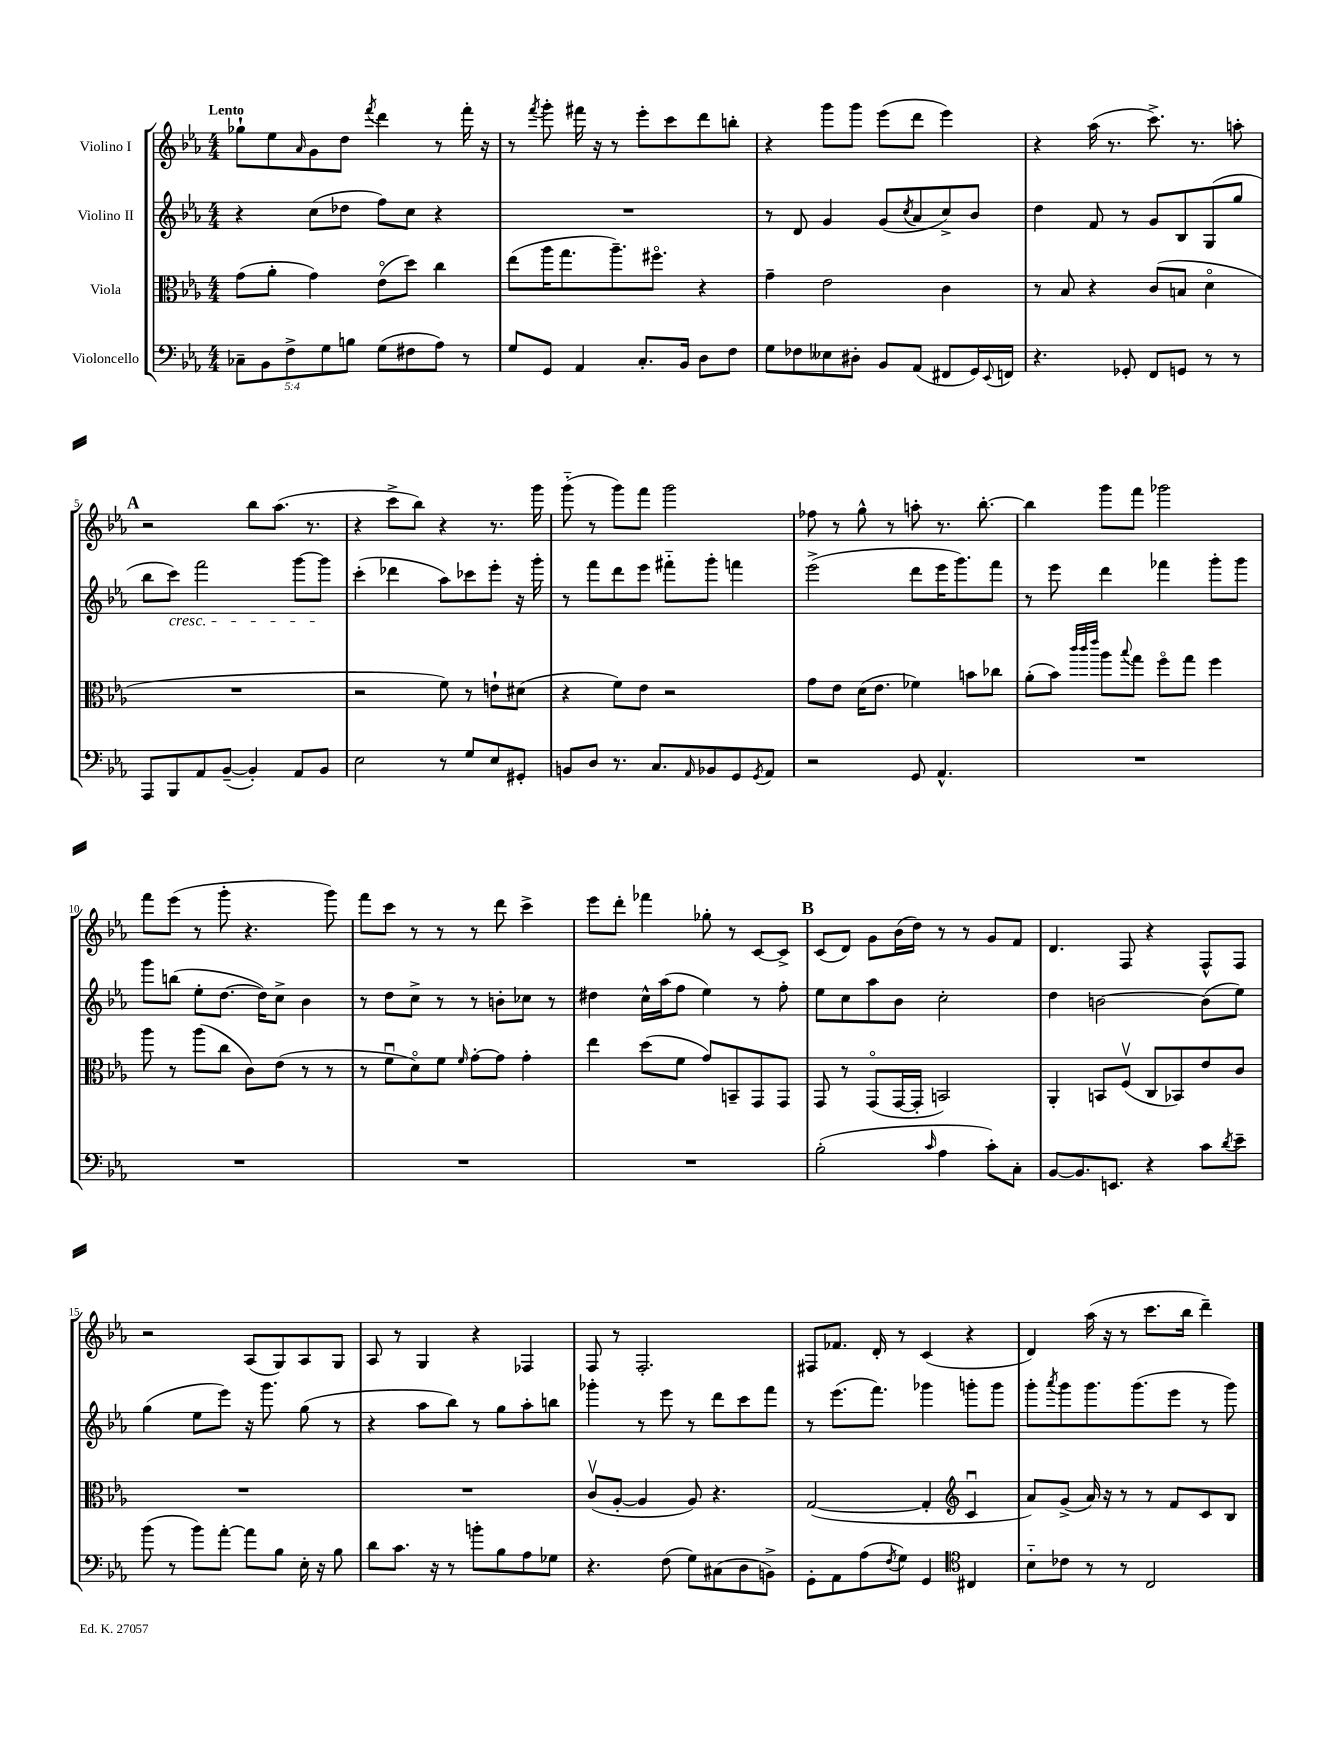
<<
\new StaffGroup <<
\new Staff = "s0" \with { instrumentName = "Violino I" } {
    \clef treble \key ees \major \numericTimeSignature \time 4/4 \tempo "Lento"
    ges''8-! ees''8 \grace { aes'16 } g'8 d''8 \acciaccatura { f'''8 } d'''4 r8 f'''16-. r16 |
    r8 \acciaccatura { f'''8 } g'''8-. fis'''16 r16 r8 ees'''8-. c'''8 d'''8 b''8-. |
    r4 g'''8 g'''8 ees'''8( d'''8 ees'''4) |
    r4 aes''16( r8. c'''8.->) r8. a''8-. |
    \mark \markup { \bold "A" } r2 bes''8 aes''8.( r8. |
    r4 c'''8-> bes''8) r4 r8. g'''16 |
    g'''8-_( r8 g'''8) f'''8 g'''2 |
    fes''8 r8 g''8-^ r8 a''8-. r8. bes''8.~-. |
    bes''4 g'''8 f'''8 ges'''2 |
    f'''8 ees'''8( r8 g'''8-. r4. g'''8) |
    f'''8 c'''8 r8 r8 r8 d'''8 c'''4-> |
    ees'''8 d'''8-. fes'''4 ges''8-. r8 c'8~ c'8-> |
    \mark \markup { \bold "B" } c'8( d'8) g'8 bes'16( d''16) r8 r8 g'8 f'8 |
    d'4. f8 r4 f8-^ f8 |
    r2 aes8( g8) aes8 g8 |
    aes8 r8 g4 r4 fes4 |
    f8 r8 f2.-. |
    fis8 fes'8. d'16-. r8 c'4( r4 |
    d'4) aes''16( r16 r8 c'''8. bes''16 d'''4--) \bar "|." |
}
\new Staff = "s1" \with { instrumentName = "Violino II" } {
    \clef treble \key ees \major \numericTimeSignature \time 4/4
    r4 c''8( des''8 f''8) c''8 r4 |
    R1 |
    r8 d'8 g'4 g'8( \acciaccatura { c''8 } aes'8 c''8->) bes'8 |
    d''4 f'8 r8 g'8 bes8 g8( g''8 |
    \mark \markup { \bold "A" } bes''8 c'''8\cresc) f'''2 g'''8~ g'''8\! |
    c'''4-.( des'''4 aes''8) ces'''8 ees'''8-. r16 g'''16-. |
    r8 f'''8 d'''8 ees'''8 fis'''8-_ g'''8-. f'''4 |
    ees'''2->( d'''8 ees'''16 g'''8.) f'''8 |
    r8 ees'''8 d'''4 fes'''4 g'''8-. g'''8 |
    g'''8 b''8( ees''8-. d''8.~ d''16) c''8-> bes'4 |
    r8 d''8 c''8-> r8 r8 b'8-. ces''8 r8 |
    dis''4 c''16-^ aes''16( f''8 ees''4) r8 f''8-. |
    \mark \markup { \bold "B" } ees''8 c''8 aes''8 bes'8 c''2-. |
    d''4 b'2~ b'8( ees''8) |
    g''4( ees''8 ees'''8) r16 g'''8. g''8( r8 |
    r4 aes''8 bes''8) r8 g''8 aes''8-. b''8 |
    ges'''4-. r8 ees'''8 r8 d'''8 c'''8 f'''8 |
    r8 ees'''8.( f'''8.) ges'''4 g'''8-. g'''8 |
    g'''8-. \acciaccatura { aes'''8 } g'''8 g'''8. g'''8.( ees'''8 r8 g'''8) \bar "|." |
}
\new Staff = "s2" \with { instrumentName = "Viola" } {
    \clef alto \key ees \major \numericTimeSignature \time 4/4
    g'8( aes'8-. g'4) ees'8\flageolet( d''8) c''4 |
    ees''8( aes''16 g''8. aes''8.--) fis''8.\flageolet r4 |
    g'4-- ees'2 c'4 |
    r8 bes8 r4 c'8( b8 d'4\flageolet |
    \mark \markup { \bold "A" } R1 |
    r2 f'8) r8 e'8-! dis'8( |
    r4 f'8) ees'8 r2 |
    g'8 ees'8 d'16( ees'8. fes'4) b'8 ces''8 |
    aes'8-.( bes'8) \grace { c'''32 c'''32 ees'''32 } aes''8 \appoggiatura { bes''8 } g''8 f''8\flageolet g''8 f''4 |
    aes''8 r8 aes''8( c''8 c'8) ees'8( r8 r8 |
    r8 f'8\downbow d'8\flageolet) f'8 \grace { f'16 } g'8~-. g'8 g'4-. |
    ees''4 d''8( f'8 g'8) b,8-- g,8 g,8 |
    \mark \markup { \bold "B" } g,8 r8 g,8\flageolet( g,16~ g,16-. b,2) |
    aes,4-. b,8 f8\upbow( c8 bes,8) ees'8 c'8 |
    R1 |
    R1 |
    c'8\upbow( aes8~-. aes4 aes8) r4. |
    g2~( g4-. \clef treble c'4\downbow |
    aes'8) g'8->( aes'16) r16 r8 r8 f'8 c'8 bes8 \bar "|." |
}
\new Staff = "s3" \with { instrumentName = "Violoncello" } {
    \clef bass \key ees \major \numericTimeSignature \time 4/4 \override Staff.TupletNumber.text = #tuplet-number::calc-fraction-text
    \tuplet 5/4 { ces8-- bes,8 f8-> g8 b8 } g8( fis8 aes8) r8 |
    g8 g,8 aes,4 c8.-. bes,16 d8 f8 |
    g8 fes8 eeses8 dis8-. bes,8 aes,8( fis,8 g,16) \appoggiatura { ees,8 } f,16 |
    r4. ges,8-. f,8 g,8 r8 r8 |
    \mark \markup { \bold "A" } aes,,8 bes,,8 aes,8 bes,8~--( bes,4-.) aes,8 bes,8 |
    ees2 r8 g8 ees8 gis,8-. |
    b,8 d8 r8. c8. \grace { aes,16 } bes,8 g,8 \acciaccatura { g,8 } aes,8 |
    r2 g,8 aes,4.-^ |
    R1 |
    R1 |
    R1 |
    R1 |
    \mark \markup { \bold "B" } bes2-.( \grace { c'16 } aes4 c'8-.) c8-. |
    bes,8~ bes,8. e,8. r4 c'8 \acciaccatura { d'8 } ees'8-- |
    bes'8( r8 bes'8) aes'8~-. aes'8 bes8 ees16-. r16 bes8 |
    d'8 c'8. r16 r8 b'8-. bes8 aes8 ges8 |
    r4. f8( g8) cis8( d8 b,8->) |
    g,8-. aes,8 aes8( \acciaccatura { f8 } g8) g,4 \clef tenor cis4 |
    bes8-_ ces'8 r8 r8 c2 \bar "|." |
}
>>
>>
